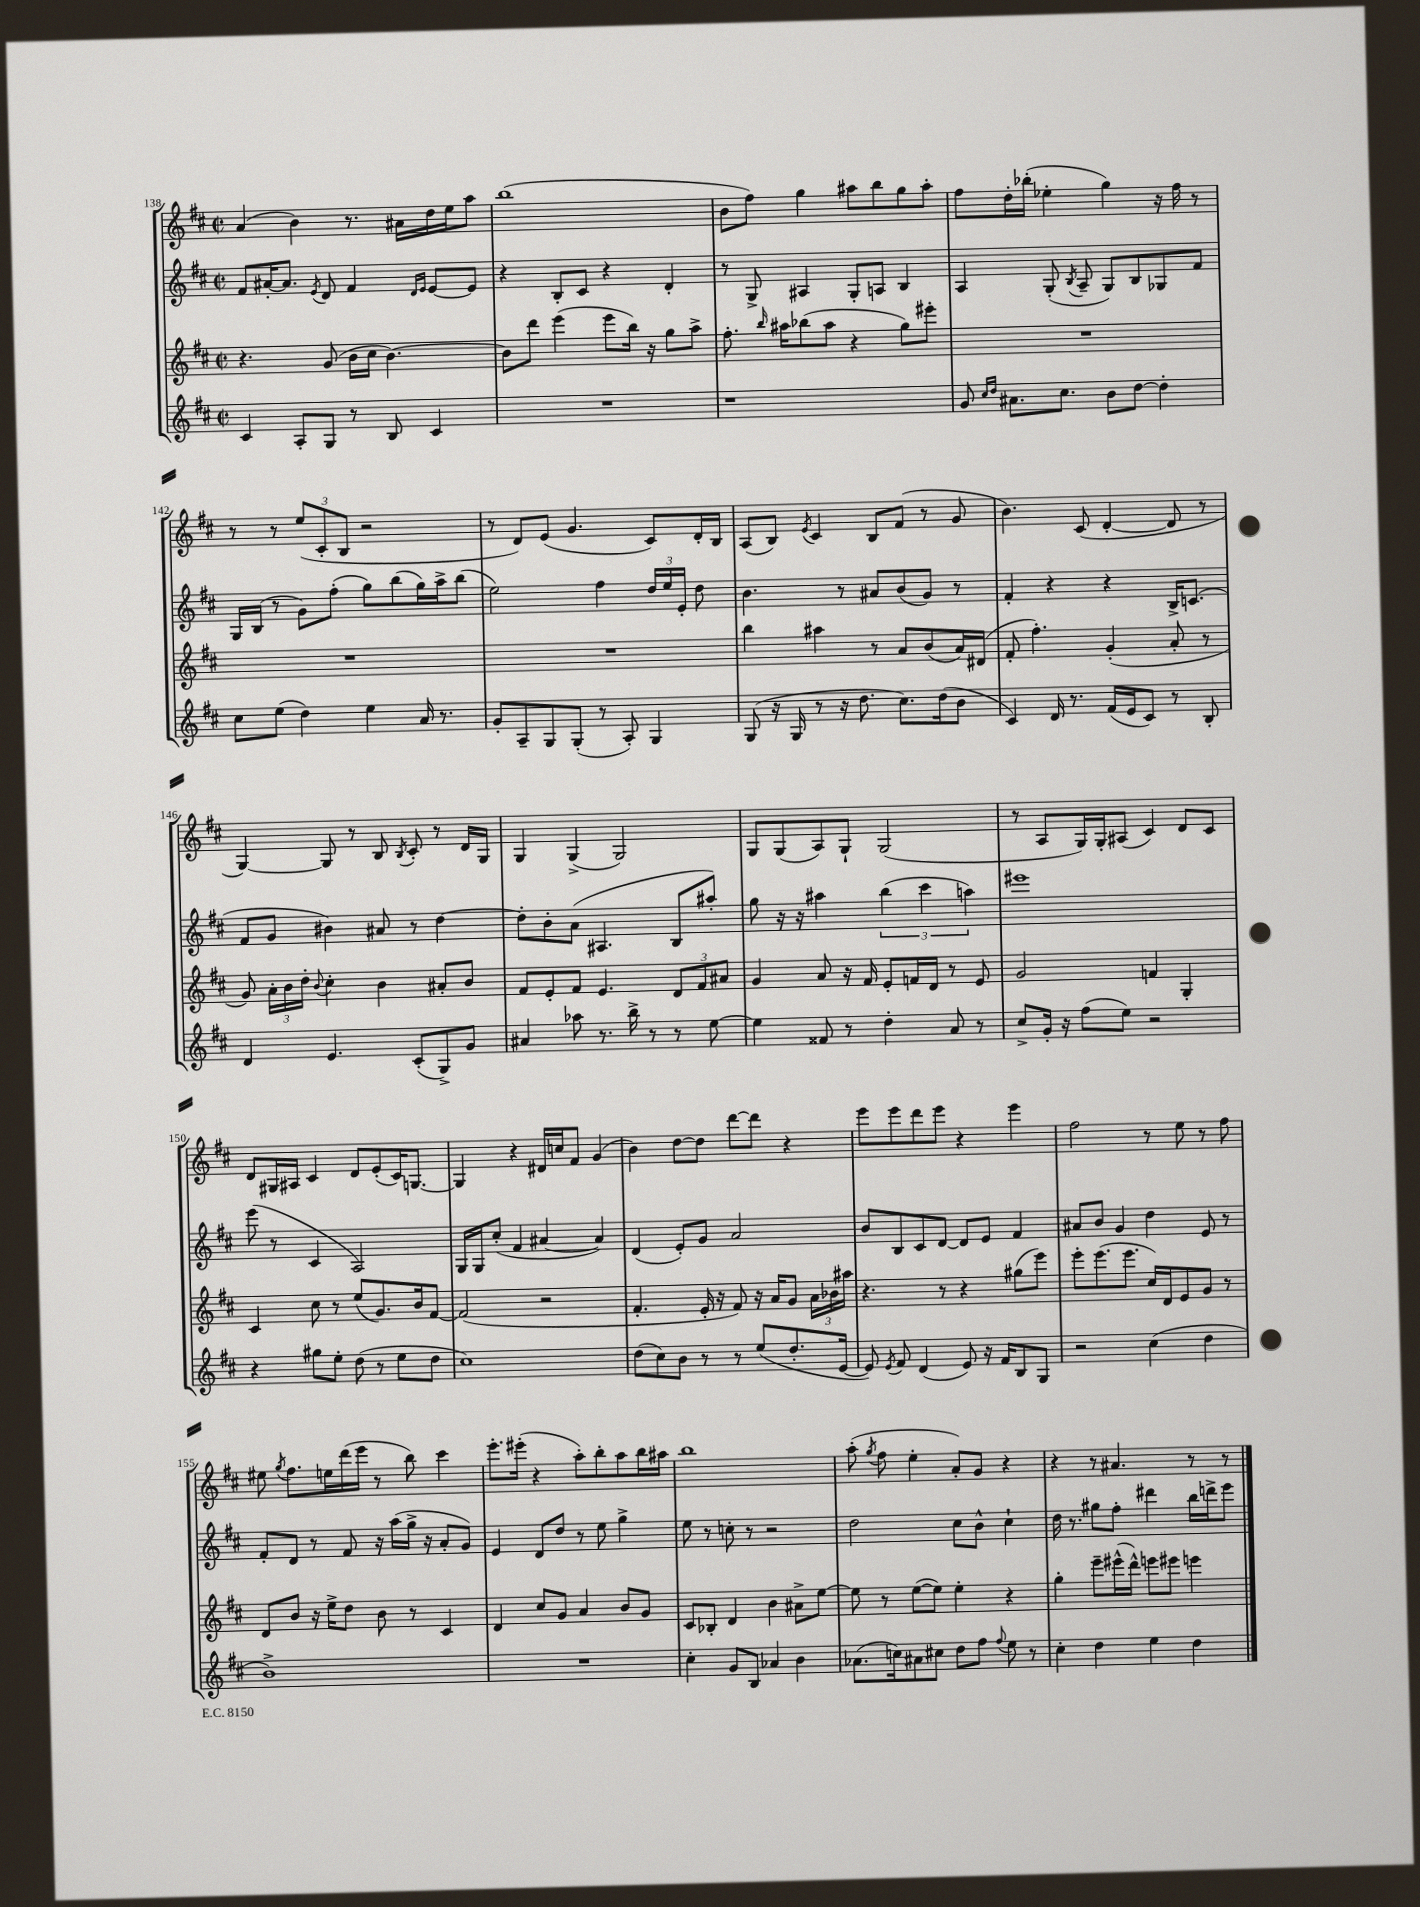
<<
\new StaffGroup <<
\new Staff = "s0" {
    \clef treble \key d \major \defaultTimeSignature \time 2/2
    \autoBeamOff a'4( b'4) r8. ais'16[ d''16 e''16 a''8] |
    b''1( |
    b'8[ fis''8]) g''4 ais''8[ b''8 g''8 ais''8]-. |
    fis''8[ d''16-. bes''16]-.( ees''4-. g''4) r16 fis''16 r8 |
    r8 r8 \tuplet 3/2 { e''8[( cis'8-. b8] } r2 |
    r8 d'8[) e'8]( g'4. cis'8[) d'16-. b16] |
    a8[( b8]) \acciaccatura { e'8 } cis'4 b8[ fis'8]( r8 g'8 |
    b'4.) cis'8( d'4~-. d'8 r8 |
    g4~) g8 r8 b8 \acciaccatura { b8 } cis'8-. r8 d'16[ g16] |
    g4 g4->( g2) |
    g8[ g8( a8) g8]-! g2( |
    r8 a8[ g16) g16-. ais8]( cis'4) d'8[ cis'8] |
    d'8[ gis16 ais16] cis'4 d'8[ e'8-.( cis'16) g8.]~ |
    g4 r4 dis'16[ c''16 fis'8] g'4( |
    b'4) d''8[~ d''8] d'''8[~ d'''8] r4 |
    e'''8[ e'''8 d'''8 e'''8] r4 e'''4 |
    fis''2 r8 e''8 r8 fis''8 |
    eis''8 \acciaccatura { g''8 } fis''8.[ e''16 d'''16( e'''16] r8 b''8) cis'''4 |
    e'''8.[-. eis'''16]-.( r4 a''8[-.) b''8-. a''8 b''16 ais''16] |
    b''1 |
    a''8-.( \acciaccatura { g''8 } fis''8 e''4-. a'8[-.) g'8] r4 |
    r4 r8 ais'4. r8 r8 \bar "|." |
}
\new Staff = "s1" {
    \clef treble \key d \major \defaultTimeSignature \time 2/2
    \autoBeamOff fis'8[ ais'16~-. ais'8.] \acciaccatura { e'8 } d'8 fis'4 \grace { d'16[ e'16] } e'8[~ e'8] |
    r4 b8[-. cis'8] r4 d'4-. |
    r8 g8-> ais4 g8[-. a8] b4 |
    a4 g8-.( \acciaccatura { b8 } a8-- g8[) b8 ges8 fis'8] |
    g16[ b16]( r8 g'8[) fis''8]-.( g''8[) b''8( g''16) a''16-> b''8]( |
    e''2) fis''4 \tuplet 3/2 { d''16[ e''16 e'16]-. } d''8 |
    b'4. r8 ais'8[ b'8( g'8]) r8 |
    fis'4-. r4 r4 b16[-> c'8.]( |
    fis'8[ g'8] bis'4) ais'8 r8 d''4~ |
    d''8[-. b'8-. a'8]( ais4. b8[ ais''8]-.) |
    g''8 r16 r16 ais''4 \tuplet 3/2 { b''4( cis'''4 a''4) } |
    eis'''1 |
    e'''8( r8 cis'4 a2) |
    g16[ g16 cis''8]-.( fis'4 ais'4~ ais'4) |
    d'4( e'8[-.) g'8] a'2 |
    b'8[ b8 cis'8 d'8]~ d'8[ e'8] fis'4 |
    ais'8[ b'8] g'4 d''4 e'8 r8 |
    fis'8[-. d'8] r8 fis'8 r16 a''16[( g''16]-> r16 a'8[-. g'8]) |
    e'4 d'8[ d''8] r8 e''8 g''4-> |
    e''8 r8 c''8-. r8 r2 |
    d''2 cis''8[ b'8]-^ cis''4-! |
    d''16 r8. gis''8[ fis''8]-. dis'''4 b''16[ d'''16-> e'''8] \bar "|." |
}
\new Staff = "s2" {
    \clef treble \key d \major \defaultTimeSignature \time 2/2
    \autoBeamOff r4. g'8( b'16[ cis''16] b'4.~) |
    b'8[ d'''8] e'''4( e'''8[ b''16]) r16 g''8[ a''8]-> |
    fis''8.-. \grace { b''16 } ais''16[ bes''8( ais''8] r4 g''8[) eis'''8]-. |
    R1 |
    R1 |
    R1 |
    b''4 ais''4 r8 a'8[ b'8( a'16) dis'16]( |
    fis'8-. fis''4.-.) g'4-.( a'8-. r8 |
    g'8) \tuplet 3/2 { a'16[-. b'16 d''16]-. } \appoggiatura { b'8 } cis''4-. b'4 ais'8[-. b'8] |
    fis'8[ e'8-. fis'8] e'4. \tuplet 3/2 { d'8[ fis'8 ais'8] } |
    g'4 a'8 r16 fis'16 e'8[-. f'16 d'16] r8 e'8 |
    g'2 f'4 g4-. |
    cis'4 cis''8 r8 e''8[( g'8.) b'16 fis'8]~ |
    fis'2( r2 |
    fis'4.-. e'16-. r16 fis'8) r16 a'16[ g'8] \tuplet 3/2 { a'16[ bes'16 ais''16] } |
    r4. r8 r4 gis''8[( e'''8]) |
    e'''8[-. e'''8.( e'''8.] cis''16[) d'16 e'8 g'8] r8 |
    d'8[ b'8] r16 e''16[-> d''8] b'8 r8 cis'4 |
    d'4 cis''8[ g'8] a'4 b'8[ g'8] |
    cis'8[ bes8]-. d'4 b'4 ais'8[-> e''8]~ |
    e''8 r8 e''8[~( e''8]) e''4-. r4 |
    g''4-. e'''8[-- eis'''16-^( d'''16]-^) e'''8[ eis'''8] e'''4 \bar "|." |
}
\new Staff = "s3" {
    \clef treble \key d \major \defaultTimeSignature \time 2/2
    \autoBeamOff cis'4 a8[-. g8] r8 b8 cis'4 |
    R1 |
    r1 |
    g'8 \grace { cis''16[ d''16] } ais'8.[ cis''8.] b'8[ d''8]~ d''4-. |
    cis''8[ e''8]( d''4) e''4 a'16 r8. |
    g'8[-. a8-- g8 g8]-.( r8 a8-.) g4 |
    g8( r16 g16 r8 r16 d''8. cis''8.[) d''16( b'8] |
    cis'4) d'16 r8. fis'16[( e'16 cis'8]) r8 b8-. |
    d'4 e'4. cis'8[-.( g8->) g'8] |
    ais'4 aes''8 r8. b''16-> r8 r8 e''8~ |
    e''4 fisis'8 r8 d''4-. a'8 r8 |
    cis''8[-> g'16]-. r16 fis''8[( e''8]) r2 |
    r4 gis''8[ e''8]-. d''8( r8 e''8[ d''8] |
    cis''1) |
    d''8[( cis''8) b'8] r8 r8 e''8[( d''8.-. e'16]~ |
    e'8) \acciaccatura { e'8 } fis'8 d'4( e'8) r16 fis'16[ b8 g8] |
    r2 cis''4( d''4 |
    b'1->) |
    R1 |
    cis''4-. g'8[ b8] aes'4 b'4 |
    aes'8.[( c''16) ais'8 cis''8] d''8[ fis''8] \appoggiatura { fis''8 } e''8 r8 |
    cis''4-. d''4 e''4 d''4 \bar "|." |
}
>>
>>
\layout { \context { \Score currentBarNumber = #138 } }
